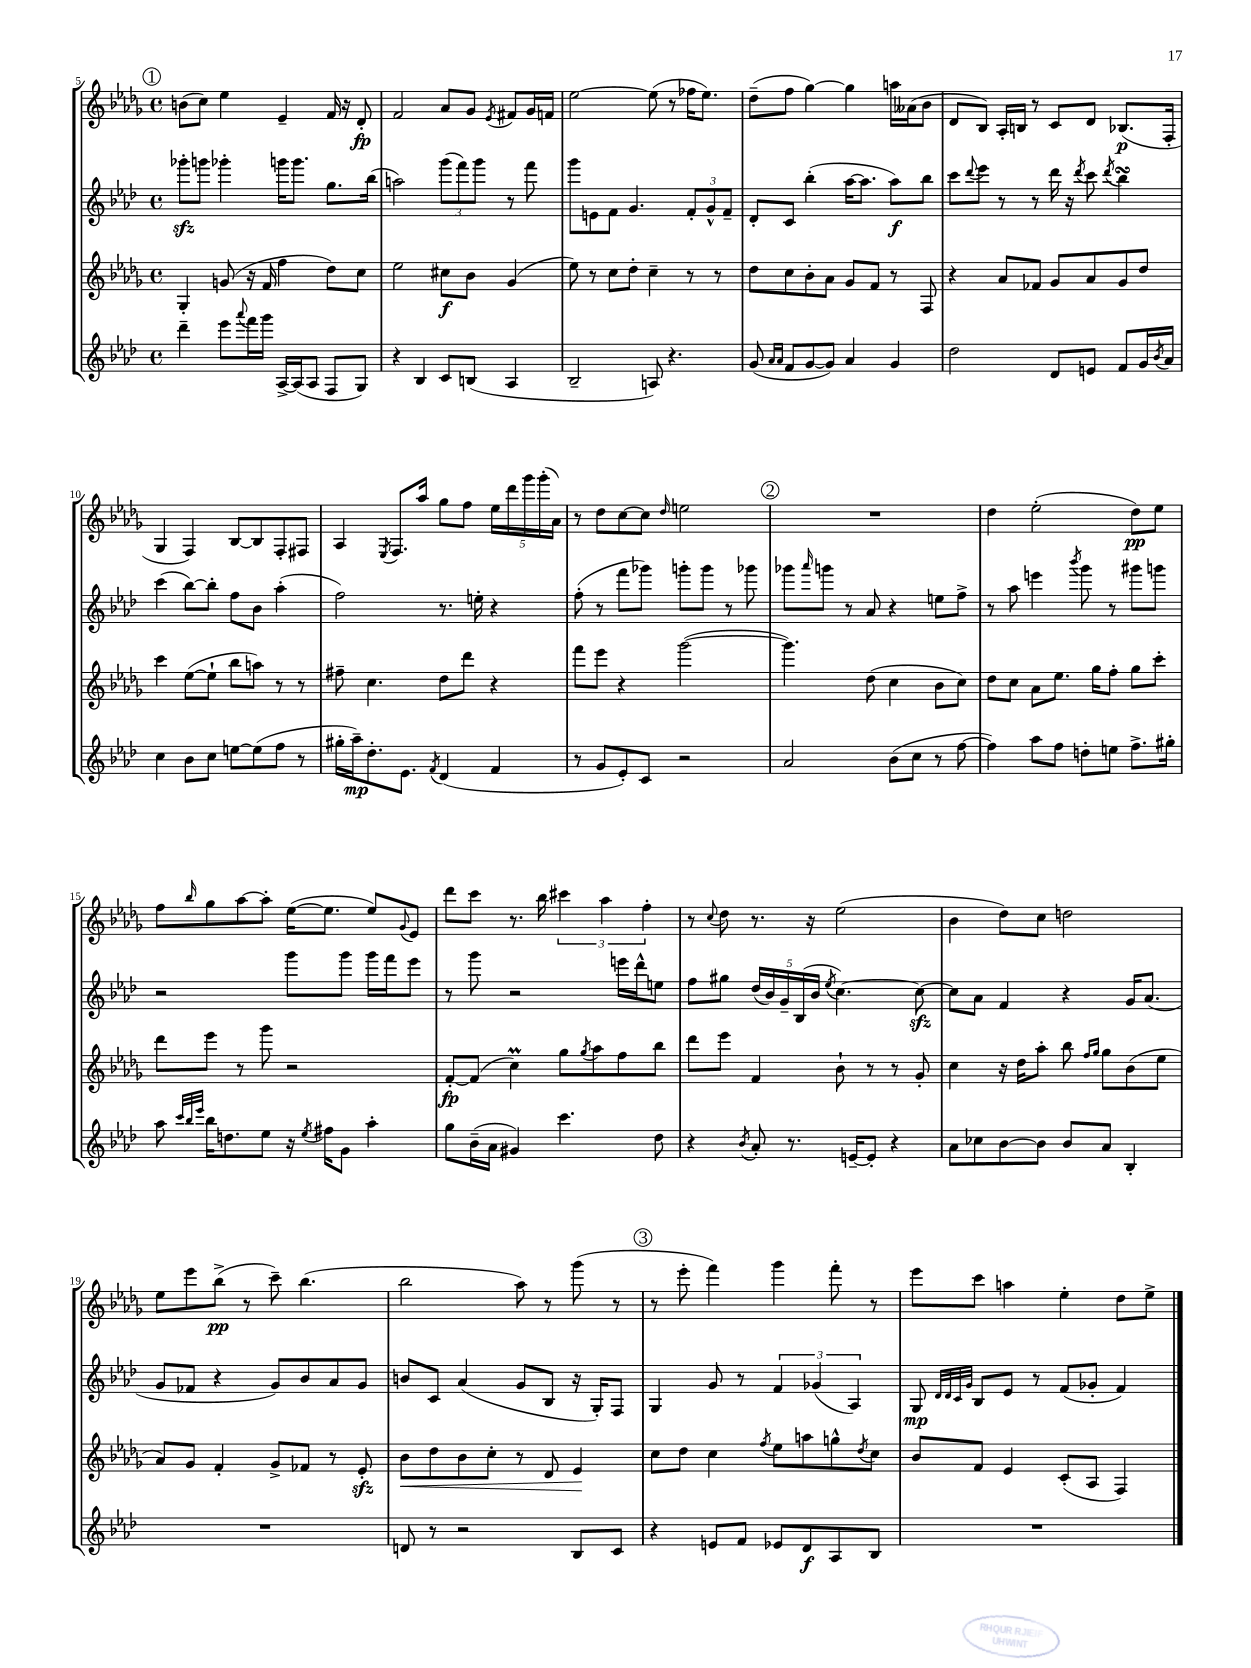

**kern	**kern	**kern	**kern
*staff4	*staff3	*staff2	*staff1
*clefG2	*clefG2	*clefG2	*clefG2
*k[b-e-a-d-]	*k[b-e-a-d-g-]	*k[b-e-a-d-]	*k[b-e-a-d-g-]
*M4/4	*M4/4	*M4/4	*M4/4
*met(c)	*met(c)	*met(c)	*met(c)
4ddd-~\	4G-'/	8ggg-'\L	(8b\L
.	.	8ggg\J	8cc\J)
8eee-\L	(8g/	4ggg-'\	4ee-\
8qqaaa-/	.	.	.
16fff\L	16r	.	.
16ggg\JJ	16f/	.	.
[16A-^/LL	4ff\	16ggg\LK	4e-~/
(16A-/]J	.	8.ggg\J	.
8A-/J	.	.	.
8F/L	8dd-\L)	8.gg\L	16f/
.	.	.	16r
8G/J)	8cc\J	.	8d-'/
.	.	(16bb-\Jk	.
=	=	=	=
4r	2ee-\	2aa\)	2f/
4B-/	.	.	.
8c/L	8cc#\L	(12ggg\L	8a-/L
.	.	12fff\)	.
(8B/J	8b-\J	.	8g-/J
.	.	12ggg\J	.
.	.	.	8qe-/
4A-/	(4g-/	8r	8f#/L
.	.	8fff\	16g-/L
.	.	.	16f/JJ
=	=	=	=
2B-~/	8ee-\)	8ggg\L	[2ee-\
.	8r	8e\	.
.	8cc\L	8f\J	.
.	8dd-'\J	4.g/	.
8A/)	4cc~\	.	(8ee-\]
4.r	.	.	8r
.	8r	12f'/L	16ff-\LK
.	.	.	8.ee-\J)
.	.	12g^^/	.
.	8r	.	.
.	.	12f~/J	.
=	=	=	=
(8g/	8dd-\L	8d-'/L	(8dd-~\L
16qqa-/LL	.	.	.
16qqa-/JJ	.	.	.
8f/L	8cc\	8c/J	8ff\J
[8g/	8b-'\	(4bb-'\	[4gg-\)
8g/]J)	8a-\J	.	.
4a-/	8g-/L	[16aa-\LK	4gg-\]
.	.	8.aa-\]J	.
.	8f/J	.	.
4g/	8r	8aa-\L)	16aa\LL
.	.	.	(16a--\J
.	8F/	8bb-\J	8b-\J
=	=	=	=
2dd-\	4r	8ccc\L	8d-/L
.	.	8qqddd-/	.
.	.	8eee-\J	8B-/J)
.	8a-/L	8r	16A-'/LL
.	.	.	16B/JJ
.	8f-/J	8r	8r
8d-/L	8g-/L	16ddd-\	8c/L
.	.	16r	.
.	.	8qddd-/	.
8e/J	8a-/	8ccc\	8d-/J
.	.	8qddd-/	.
8f/L	8g-/	4bb-\	(8.B-/L
16g/L	8dd-/J	.	.
8qb-/	.	.	.
16a-/JJ	.	.	16F'/Jk
=	=	=	=
4cc\	4ccc\	(4ccc\	4G-/
8b-\L	([8ee-\L	[8bb-\L)	4F/)
8cc\J	8ee-`\]J	8bb-'\]J	.
[8ee\L	8bb-\L	8ff\L	[8B-/L
(8ee\]	8aa\J)	8b-\J	8B-/]
8ff\J	8r	(4aa-'\	8F'/
8r	8r	.	8F#/J
=	=	=	=
16gg#'\LL	8ff#~\	2ff\)	4A-/
16aa-~\J)	.	.	.
8.dd-'\	4.cc\	.	.
.	.	.	8qE-/
.	.	.	8.F/L
8.e-\J	.	.	.
.	.	.	16aa-/Jk
8qf/	.	.	.
(4d-/	8dd-\L	8.r	8gg-\L
.	8ddd-\J	.	8ff\J
.	.	16ee'\	.
4f/	4r	4r	20ee-\LL
.	.	.	20ddd-\
.	.	.	20ggg-\
.	.	.	(20ggg-'\
.	.	.	20a-\JJ)
=	=	=	=
8r	8fff\L	(8ff'\	8r
8g/L	8eee-\J	8r	8dd-\L
8e-'/)	4r	8fff\L	[8cc\
8c/J	.	8ggg-\J)	8cc\]J
.	.	.	16qqdd-/
2r	([2ggg-\	8ggg'\L	2ee\
.	.	8ggg\J	.
.	.	8r	.
.	.	8ggg-\	.
=	=	=	=
2a-/	4.ggg-\])	8ggg-\L	1r
.	.	16qqaaa-/	.
.	.	8ggg\J	.
.	.	8r	.
.	(8dd-\	8a-/	.
(8b-\L	4cc\	4r	.
8cc\J	.	.	.
8r	8b-\L	8ee\L	.
[8ff\	8cc\J)	8ff^\J	.
=	=	=	=
4ff\])	8dd-\L	8r	4dd-\
.	8cc\J	8aa-\	.
8aa-\L	8a-\L	4eee\	(2ee-'\
8ff\J	8.ee-\J	.	.
.	.	8qbbb-/	.
8dd'\L	.	8ggg\	.
.	16gg-\LK	.	.
8ee\J	8ff'\J	8r	.
8.ff^\L	8gg-\L	8ggg#\L	8dd-\L)
.	8ccc'\J	8ggg\J	8ee-\J
16gg#'\Jk	.	.	.
=	=	=	=
8aa-\	8ddd-\L	2r	8ff\L
32qqccc/LLL	.	.	.
32qqbb-/	.	.	.
32qqeee-/JJJ	.	.	16qqbb-/
16bb-\LK	8eee-\J	.	8gg-\
8.dd\	.	.	.
.	8r	.	[8aa-\
8ee-\J	8ggg-\	.	8aa-'\]J
16r	2r	8ggg\L	([16ee-\LK
8qee-/	.	.	.
16ff#\LK	.	.	8.ee-\]J
8g\J	.	8ggg\J	.
4aa-'\	.	16ggg\LL	8ee-/L)
.	.	16fff\J	.
.	.	.	8qqg-/
.	.	8eee-\J	8e-/J
=	=	=	=
8gg\L	[8f'/L	8r	8ddd-\L
(16b-~\L	(8f/]J	8ggg\	8ccc\J
16a-\JJ	.	.	.
4g#/)	4cc\)	2r	8.r
.	.	.	16bb-\
4.ccc\	8gg-\L	.	6ccc#\
.	8qgg-/	.	.
.	8aa-\	.	.
.	.	.	6aa-\
.	8ff\	16eee\LL	.
.	.	16ddd-^^\J	.
.	.	.	6ff'\
8dd-\	8bb-\J	8ee\J	.
=	=	=	=
4r	8ddd-\L	8ff\L	8r
.	.	.	8qqcc/
.	8eee-\J	8gg#\J	8dd-\
8qb-/	.	.	.
8a-'/	4f/	(20dd-/LL	8.r
.	.	20b-/)	.
.	.	20g~/	.
8.r	.	.	.
.	.	(20B-/	.
.	.	.	16r
.	.	20b-/JJ	.
.	.	8qee-/	.
.	8b-`\	[4.cc\)	(2ee-\
[16e~/LK	.	.	.
8e'/]J	8r	.	.
4r	8r	.	.
.	8g-'/	8cc\_	.
=	=	=	=
8a-\L	4cc\	8cc\]L	4b-\
8cc-\	.	8a-\J	.
[8b-\	16r	4f/	8dd-\L)
.	16dd-\LK	.	.
8b-\]J	8aa-'\J	.	8cc\J
8b-/L	8bb-\	4r	2dd\
.	16qqff/LL	.	.
.	16qqgg-/JJ	.	.
8a-/J	8gg-\L	.	.
4B-'/	(8b-\	16g/LK	.
.	.	(8.a-/J	.
.	8ee-\J	.	.
=	=	=	=
1r	8a-/L)	8g/L	8ee-\L
.	8g-/J	8f-/J	8eee-\
.	4f'/	4r	(8bb-^\J
.	.	.	8r
.	8g-^/L	8g/L)	8ccc~\)
.	8f-/J	8b-/	(4.bb-\
.	8r	8a-/	.
.	8e-'/	8g/J	.
=	=	=	=
8d/	8b-\L	8b/L	2bb-\
8r	8dd-\	8c/J	.
2r	8b-\	(4a-/	.
.	8cc'\J	.	.
.	8r	8g/L	8aa-\)
.	8d-/	8B-/J	8r
8B-/L	4e-/	16r	(8ggg-\
.	.	16G'/LK)	.
8c/J	.	8F/J	8r
=	=	=	=
4r	8cc\L	4G/	8r
.	8dd-\J	.	8eee-'\
8e/L	4cc\	8g/	4fff\)
8f/J	.	8r	.
.	8qff/	.	.
8e-/L	8ee-\L	6f/	4ggg-\
8d-/	8aa\	.	.
.	.	(6g-/	.
8A-/	8gg^^\	.	8fff'\
.	.	6A-/)	.
.	8qdd-/	.	.
8B-/J	8cc\J	.	8r
=	=	=	=
1r	8b-/L	8G/	8eee-\L
.	.	32qqd-/LLL	.
.	.	32qqd-/	.
.	.	32qqc/	.
.	.	32qqg/JJJ	.
.	8f/J	8B-/L	8ccc\J
.	4e-/	8e-/J	4aa\
.	.	8r	.
.	(8c'/L	(8f/L	4ee-'\
.	8A-/J	8g-'/J	.
.	4F/)	4f/)	8dd-\L
.	.	.	8ee-^\J
==	==	==	==
*-	*-	*-	*-
